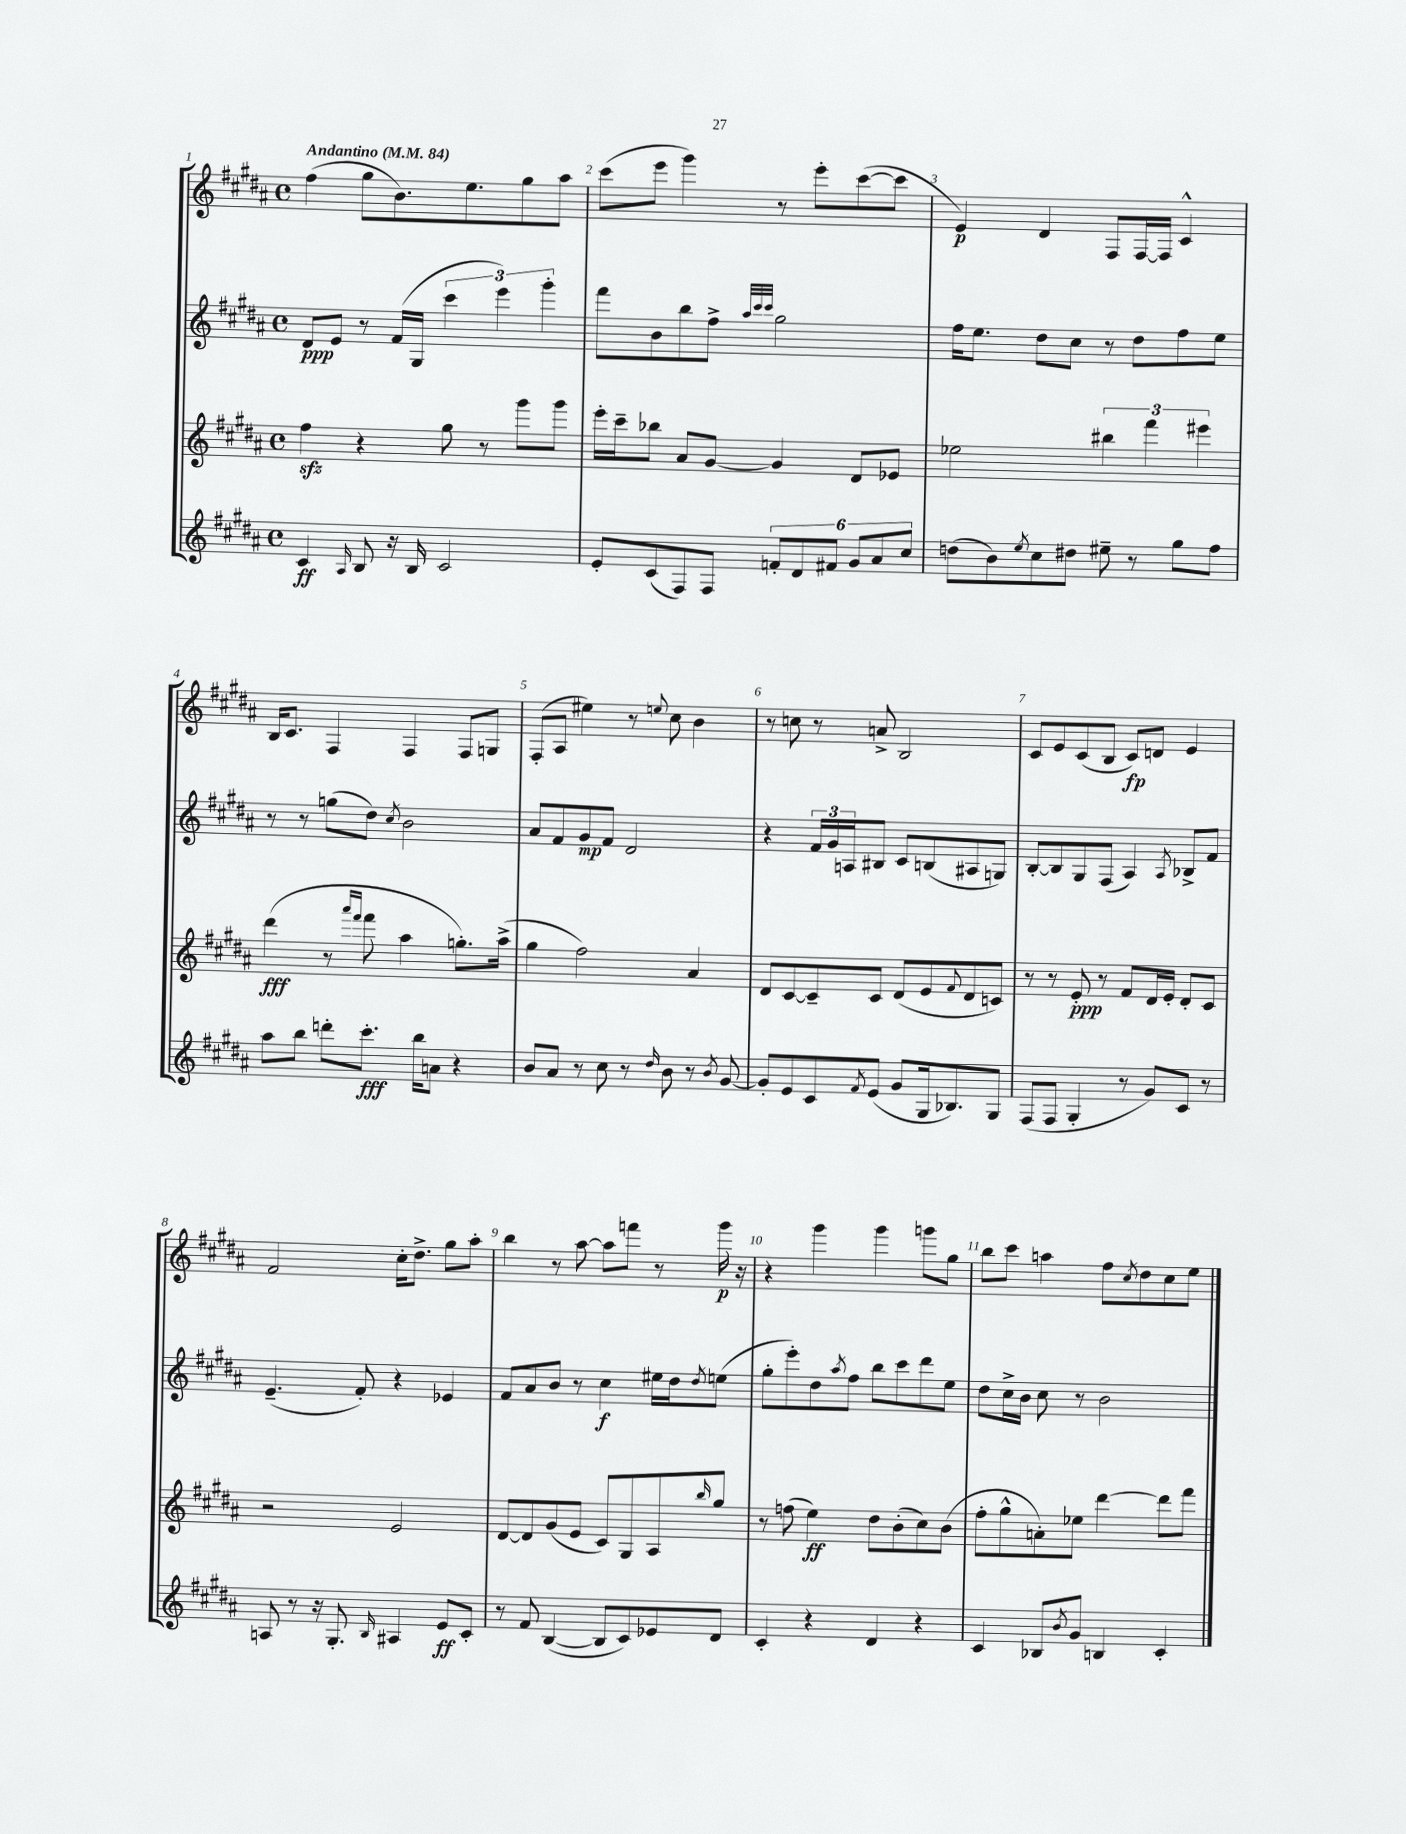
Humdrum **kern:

**kern	**kern	**kern	**kern
*staff4	*staff3	*staff2	*staff1
*clefG2	*clefG2	*clefG2	*clefG2
*k[f#c#g#d#a#]	*k[f#c#g#d#a#]	*k[f#c#g#d#a#]	*k[f#c#g#d#a#]
*M4/4	*M4/4	*M4/4	*M4/4
*met(c)	*met(c)	*met(c)	*met(c)
*MM84	*MM84	*MM84	*MM84
4c#	4ff#	8d#	(4ff#
.	.	8e	.
16qqA#	.	.	.
8B	4r	8r	8gg#
16r	.	(16f#	8.b)
16B	.	16G#	.
2c#	8gg#	6ccc#	.
.	.	.	8.ee
.	8r	.	.
.	.	6eee)	.
.	8ggg#	.	8gg#
.	.	6ggg#'	.
.	8ggg#	.	8aa#
=	=	=	=
8e'	16eee'	8fff#	(8ccc#
.	16ccc#~	.	.
(8c#	8bb-	8b	8eee
8F#)	8a#	8bb	4ggg#)
8F#	[8g#	8ff#^	.
.	.	32qqaa#	.
.	.	32qqccc#	.
.	.	32qqccc#	.
12f'	4g#]	2gg#	8r
12d#	.	.	.
.	.	.	8eee'
12f#	.	.	.
12g#	8d#	.	([8ccc#
12a#	.	.	.
.	8e-	.	8ccc#]
12cc#	.	.	.
=	=	=	=
(8dd	2ee-	16ff#	4e)
.	.	8.ee	.
8b)	.	.	.
8qee	.	.	.
8cc#	.	8dd#	4d#
8dd#	.	8cc#	.
8ee#~	6bb#	8r	8F#
8r	.	8dd#	[16F#
.	6fff#	.	.
.	.	.	16F#]
8gg#	.	8ff#	4c#^^
.	6eee#	.	.
8ff#	.	8ee	.
=	=	=	=
8aa#	(4ddd#	8r	16B
.	.	.	8.c#
8bb	.	8r	.
8ddd'	8r	(8gg	4F#
.	16qqaaa#	.	.
.	16qqfff#	.	.
8.ccc#'	8fff#	8dd#)	.
.	.	8qcc#	.
.	4aa#	2b	4F#
16bb	.	.	.
8a	.	.	.
4r	8.gg')	.	8F#
.	.	.	8G
.	(16aa#^	.	.
=	=	=	=
8b	4gg#	8a#	(8F#'
8a#	.	8f#	8A#
8r	2ff#)	8g#	4ee#)
8cc#	.	8f#	.
8r	.	2d#	8r
16qqdd#	.	.	8qqee
8b	.	.	8cc#
8r	4a#	.	4b
8qb	.	.	.
[8g#	.	.	.
=	=	=	=
8g#']	8d#	4r	8r
8e	[8c#	.	8cc
8c#	8c#~]	24f#	8r
.	.	24g#	.
.	.	24A	.
8qf#	.	.	.
(8e	8c#	8B#	8a^
8g#	(8d#	8c#	2B
16G#	8e	(8B	.
8.B-)	.	.	.
.	8qqf#	.	.
.	8d#	8A#	.
8G#	8c)	8G)	.
=	=	=	=
(8F#	8r	[8B'	8c#
8F#	8r	8B]	8e
4G#'	8e'	8G#	(8c#
.	8r	(8F#	8B
8r	8f#	4A#)	8c#)
8g#)	16d#	.	8d
.	16e'	.	.
.	.	8qA#	.
8c#	8d#'	8B-^	4e
8r	8c#	8f#	.
=	=	=	=
8A	2r	(4.e~	2f#
8r	.	.	.
16r	.	.	.
8.G#'	.	.	.
.	.	8f#')	.
16qqB	.	.	.
4A#	2e	4r	16cc#'
.	.	.	8.dd#^
8e	.	4e-	8gg#
8c#'	.	.	8aa#'
=	=	=	=
8r	[8d#	8f#	4bb
8f#	8d#]	8a#	.
([4B	(8g#	8b	8r
.	8e	8r	[8aa#
8B]	8c#)	4cc#	8aa#]
8c#)	8G#	.	8fff
8e-	8A#	16ee#	8r
.	.	16dd#	.
.	16qqbb	8qdd#	.
8d#	8gg#	(8ee	16ggg#
.	.	.	16r
=	=	=	=
4c#'	8r	8gg#'	4r
.	(8ff	8eee')	.
4r	4ee)	8dd#	4ggg#
.	.	8qaa#	.
.	.	8ff#	.
4d#	8dd#	8bb	4ggg#
.	(8b'	8ccc#	.
4r	8cc#)	8ddd#	8ggg
.	(8b	8ee	8gg#
=	=	=	=
4c#	8ff#'	8dd#	8bb
.	8gg#^^	16cc#^	8ccc#
.	.	16b	.
8B-	8a')	8cc#	4aa
8qb	.	.	.
8g#	8ee-	8r	.
4B	[4ddd#	2b	8ff#
.	.	.	8qcc#
.	.	.	8dd#
4c#'	8ddd#]	.	8cc#
.	8fff#	.	8ee
==	==	==	==
*-	*-	*-	*-
